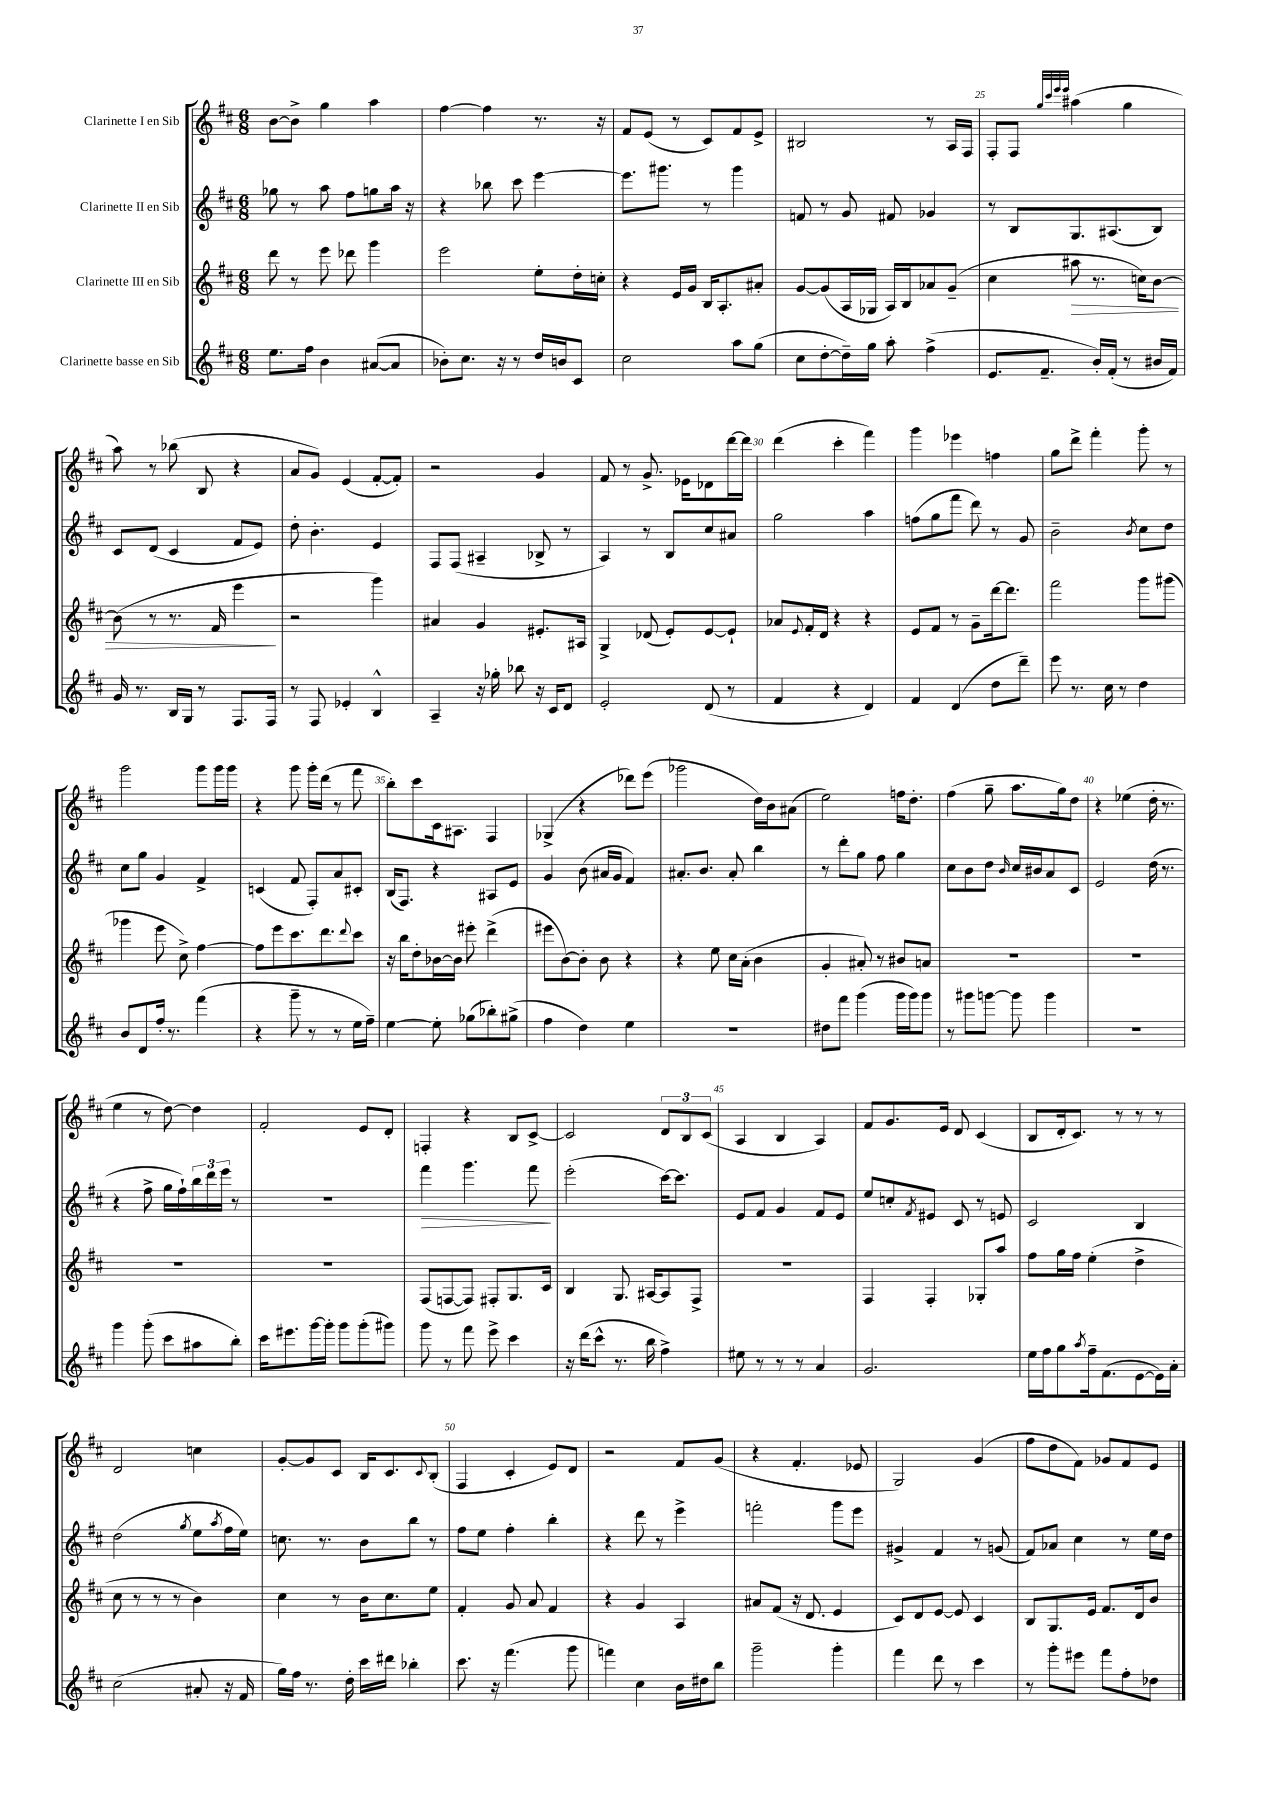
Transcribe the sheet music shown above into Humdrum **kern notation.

**kern	**kern	**dynam	**kern	**dynam	**kern
*part4	*part3	*part3	*part2	*part2	*part1
*staff4	*staff3	*staff3	*staff2	*staff2	*staff1
*I"Clarinette basse en Sib	*I"Clarinette III en Sib	*	*I"Clarinette II en Sib	*	*I"Clarinette I en Sib
*clefG2	*clefG2	*	*clefG2	*	*clefG2
*k[f#c#]	*k[f#c#]	*	*k[f#c#]	*	*k[f#c#]
*M6/8	*M6/8	*	*M6/8	*	*M6/8
=21	=21	=21	=21	=21	=21
8.ee\L	8ddd\	.	8gg-X\	.	[8b\L
.	8r	.	8r	.	8b^\J]
16ff#\Jk	.	.	.	.	.
4b\	8eee\	.	8aa\	.	4gg\
.	8ddd-X\	.	8ff#\L	.	.
([8a#X/L	4ggg\	.	8ggn\	.	4aa\
8a#/J]	.	.	16aa\Jk	.	.
.	.	.	16r	.	.
=22	=22	=22	=22	=22	=22
8b-X'\L)	2eee\	.	4r	.	[4ff#\
8.cc#\J	.	.	.	.	.
.	.	.	8bb-X\	.	4ff#\]
16r	.	.	.	.	.
8r	.	.	8ccc#\	.	.
16dd/LL	8ee'\L	.	[4eee\	.	8.r
16bn/J	.	.	.	.	.
8c#/J	16dd'\L	.	.	.	.
.	16ccn'\JJ	.	.	.	16r
=23	=23	=23	=23	=23	=23
2cc#\	4r	.	8.eee\L]	.	8f#/L
.	.	.	.	.	(8e/J
.	.	.	8.ggg#X\J	.	.
.	16e/LL	.	.	.	8r
.	16g/JJ	.	.	.	.
.	16B/KL	.	8r	.	8c#/L)
.	8.A'/	.	.	.	.
8aa\L	.	.	4ggg#\	.	8f#/
(8gg\J	8a#X'/J	.	.	.	8e^/J
=24	=24	=24	=24	=24	=24
8cc#\L	[8g/L	.	8fn/	.	2B#X/
[8dd'\	(8g/]	.	8r	.	.
16dd~\L])	16A/L	.	8g/	.	.
16gg\JJ	16G-X/JJ	.	.	.	.
8aa'\	16A/LL)	.	8f#X/	.	.
.	16B/J	.	.	.	.
(4ff#^\	8a-X/	.	4g-X/	.	8r
.	(8g~/J	.	.	.	16A/LL
.	.	.	.	.	16F#/JJ
=25	=25	=25	=25	=25	=25
8.e/L	4cc#\	.	8r	.	8F#'/L
.	.	.	8B/L	.	8F#/J
8.f#~/J	.	.	.	.	.
.	.	.	.	.	32qqgg/LLL
.	.	.	.	.	32qqccc#/
.	.	.	.	.	32qqeee/
.	.	.	.	.	32qqeee/JJJ
!	!	!LO:HP:b	!	!	!
.	8aa#X\	>	8.G/	.	(4aa#X\
16b'/LL)	8.r	.	.	.	.
(16f#'/JJ	.	.	(8.A#X/	.	.
8r	.	.	.	.	4gg\
.	16ccn\KL)	.	.	.	.
16b#X/LL	[8b\J	.	8B/J)	.	.
16f#/JJ)	.	.	.	.	.
!!LO:LB:g=z
=26	=26	=26	=26	=26	=26
16g/	(8b\]	.	8c#/L	.	8aa\)
8.r	.	.	.	.	.
.	8r	.	(8d/J	.	8r
16B/LL	8.r	.	4c#/	.	(8bb-X\
16G/JJ	.	.	.	.	.
8r	.	.	.	.	8B/
.	16f#/	.	.	.	.
8.F#/L	4eee\	.	8f#/L	.	4r
.	.	.	8e/J)	.	.
16F#/Jk	.	.	.	.	.
.	.	]	.	.	.
=27	=27	=27	=27	=27	=27
8r	2r	.	8dd'\	.	8a/L
8F#/	.	.	4.b'\	.	8g/J)
4e-X'/	.	.	.	.	(4e/
4B^^/	4ggg\)	.	4e/	.	[8f#'/L
.	.	.	.	.	8f#'/J])
=28	=28	=28	=28	=28	=28
4A~/	4a#X/	.	8F#/L	.	2r
.	.	.	(8F#/J	.	.
16r	4g/	.	4A#X~/	.	.
16gg-X'\	.	.	.	.	.
8bb-X\	.	.	.	.	.
16r	8.e#X'/L	.	8B-X^/	.	4g/
16c#/KL	.	.	.	.	.
8d/J	.	.	8r	.	.
.	16A#X/Jk	.	.	.	.
=29	=29	=29	=29	=29	=29
2e'/	4G^/	.	4A/)	.	8f#/
.	.	.	.	.	8r
.	(8d-X/	.	8r	.	8.g^/
.	8e'/L)	.	8B/L	.	.
.	.	.	.	.	16e-X\KL
(8d/	[8e/	.	8cc#/	.	8d-X\
8r	8e`/J]	.	8a#X/J	.	[16ddd\L
.	.	.	.	.	16ddd\JJ]
=30	=30	=30	=30	=30	=30
4f#/	8a-X/L	.	2gg\	.	(4ddd\
.	8qqe/	.	.	.	.
.	16f#'/L	.	.	.	.
.	16d/JJ	.	.	.	.
4r	4r	.	.	.	4ccc#'\
4d/)	4r	.	4aa\	.	4fff#\)
=31	=31	=31	=31	=31	=31
4f#/	8e/L	.	(8ffn\L	.	4ggg\
.	8f#/J	.	8gg\	.	.
(4d/	8r	.	8fff#\J	.	4eee-X\
.	8g~\L	.	8ddd\)	.	.
8dd\L	[16ddd\k	.	8r	.	4ffn\
.	8.ddd\J]	.	.	.	.
8ddd~\J)	.	.	8g/	.	.
=32	=32	=32	=32	=32	=32
8eee\	2fff#\	.	2b~\	.	8gg\L
8.r	.	.	.	.	8ddd^\J
.	.	.	.	.	4fff#'\
16cc#\	.	.	.	.	.
8r	.	.	.	.	.
.	.	.	8qb/	.	.
4dd\	8ggg\L	.	8cc#\L	.	8ggg'\
.	(8ggg#X\J	.	8dd\J	.	8r
!!LO:LB:g=z
=33	=33	=33	=33	=33	=33
8b/L	4ggg-X\	.	8cc#\L	.	2ggg\
8d/	.	.	8gg\J	.	.
16ff#'/Jk	8eee\	.	4g/	.	.
8.r	.	.	.	.	.
.	8cc#^\)	.	.	.	.
(4fff#\	[4ff#\	.	4f#^/	.	8ggg\L
.	.	.	.	.	16ggg\L
.	.	.	.	.	16ggg\JJ
=34	=34	=34	=34	=34	=34
4r	8ff#\L]	.	(4cn/	.	4r
.	8eee\	.	.	.	.
8ggg~\	8.ccc#\	.	8f#/	.	8ggg\
8r	.	.	8F#'/L)	.	16ggg'\LL
.	8.ddd\	.	.	.	(16ddd\JJ
8r	.	.	8a/	.	8r
.	8qqddd/	.	.	.	.
16ee\LL	8ccc#\J	.	8c#X'/J	.	8fff#\
16ff#~\JJ)	.	.	.	.	.
=35	=35	=35	=35	=35	=35
[4ee\	16r	.	(16B/KL	.	8bb'\L)
.	16bb\KL	.	8.F#/J)	.	.
.	8dd'\	.	.	.	8ccc#\
8ee'\]	[16b-X\L	.	4r	.	16c#\k
.	16b-\JJ]	.	.	.	8.A#X\J
(8gg-X\L	8eee#X'\	.	.	.	.
8bb-X'\)	(4ddd^\	.	8A#X/L	.	4F#/
(8gg#X^\J	.	.	8e/J	.	.
=36	=36	=36	=36	=36	=36
4ff#\	8eee#X\L	.	4g/	.	(4G-X^/
.	[8b\)	.	.	.	.
4dd\)	8b'\J]	.	(8b\	.	4r
.	8b\	.	16a#X/LL	.	.
.	.	.	16g/JJ	.	.
4ee\	4r	.	4f#/)	.	8ddd-X\L)
.	.	.	.	.	(8eee\J
=37	=37	=37	=37	=37	=37
2.r	4r	.	8.a#X'/L	.	2ggg-X\
.	.	.	8.b/J	.	.
.	8ee\	.	.	.	.
.	16cc#\LL	.	8a#'/	.	.
.	(16a'\JJ	.	.	.	.
.	4b\	.	4bb\	.	16dd\LL)
.	.	.	.	.	16b\J
.	.	.	.	.	(8a#X\J
=38	=38	=38	=38	=38	=38
8dd#X\L	4g'/	.	8r	.	2ee\)
8fff#\J	.	.	8ddd'\L	.	.
(4ggg\	8a#X'/)	.	8gg\J	.	.
.	8r	.	8ff#\	.	.
16ggg\LL	8b#X/L	.	4gg\	.	16ffn\KL
16ggg\J)	.	.	.	.	8.dd'\J
8ggg\J	8an/J	.	.	.	.
=39	=39	=39	=39	=39	=39
8r	2.r	.	8cc#\L	.	(4ff#\
8ggg#X\L	.	.	8b\	.	.
[8gggn\J	.	.	8dd\J	.	8gg~\
.	.	.	16qqb/	.	.
8ggg\]	.	.	16cc#/LL	.	8.aa\L
.	.	.	16b#X/J	.	.
4ggg\	.	.	8a/	.	.
.	.	.	.	.	16gg\k)
.	.	.	8c#/J	.	8dd\J
=40	=40	=40	=40	=40	=40
2.r	2.r	.	2e/	.	4r
.	.	.	.	.	(4ee-X\
.	.	.	(16dd\	.	16dd'\
.	.	.	8.r	.	8.r
!!LO:LB:g=z
=41	=41	=41	=41	=41	=41
4ggg\	2.r	.	4r	.	4ee\
(8ggg'\	.	.	8ff#^\	.	8r
8ccc#\L	.	.	16gg\LL	.	[8dd\)
.	.	.	16ff#`\)	.	.
8aa#X\	.	.	24bb\	.	4dd\]
.	.	.	24ddd\	.	.
.	.	.	24eee\JJ	.	.
8bb'\J)	.	.	8r	.	.
=42	=42	=42	=42	=42	=42
16ccc#\KL	2.r	.	2.r	.	2f#'/
8.eee#X\	.	.	.	.	.
[16ggg\L	.	.	.	.	.
16ggg'\JJ]	.	.	.	.	.
8ggg\L	.	.	.	.	.
(8ggg'\	.	.	.	.	8e/L
8ggg#X\J)	.	.	.	.	8d'/J
=43	=43	=43	=43	=43	=43
!	!	!	!	!LO:HP:b	!
8ggg\	(8F#/L	.	4fff#\	>	4Fn'/
8r	[8Fn/	.	.	.	.
8fff#\	8F/J])	.	4.ggg\	.	4r
8eee^\	8F#X'/L	.	.	.	.
4ccc#\	8.G/	.	.	.	8B/L
.	.	.	8fff#\	.	[8c#^/J
.	16c#/Jk	.	.	.	.
.	.	.	.	]	.
=44	=44	=44	=44	=44	=44
16r	4B/	.	(2eee'\	.	2c#/]
(16ddd\KL	.	.	.	.	.
8ccc#^^\J	.	.	.	.	.
8.r	8.G/	.	.	.	.
16bb\	[16A#X/KL	.	.	.	.
4ff#^\)	8A#/]	.	[16ccc#\KL)	.	12d/L
.	.	.	8.ccc#\J]	.	.
.	.	.	.	.	12B/
.	8F#^/J	.	.	.	.
.	.	.	.	.	(12c#/J
=45	=45	=45	=45	=45	=45
8ee#X\	2.r	.	8e/L	.	4A/
8r	.	.	8f#/J	.	.
8r	.	.	4g/	.	4B/
8r	.	.	.	.	.
4a/	.	.	8f#/L	.	4A/)
.	.	.	8e/J	.	.
=46	=46	=46	=46	=46	=46
2.g/	4F#/	.	8ee/L	.	8f#/L
.	.	.	8ccn'/	.	8.g/
.	.	.	8qf#/	.	.
.	4F#'/	.	8e#X/J	.	.
.	.	.	.	.	16e/Jk
.	.	.	8c#/	.	8d/
.	8G-X'/L	.	8r	.	(4c#/
.	8aa/J	.	8en/	.	.
=47	=47	=47	=47	=47	=47
16ee\LL	8ff#\L	.	2c#/	.	8B/L
16ff#\J	.	.	.	.	.
8gg\	16gg\L	.	.	.	16d'/k
.	16ff#\JJ	.	.	.	8.c#/J)
8qaa/	.	.	.	.	.
16ff#~\k	(4ee'\	.	.	.	.
(8.f#\	.	.	.	.	.
.	.	.	.	.	8r
[8e\	4dd^\	.	4B/	.	8r
16e\L])	.	.	.	.	8r
16a'\JJ	.	.	.	.	.
!!LO:LB:g=z
=48	=48	=48	=48	=48	=48
(2cc#\	8cc#\	.	(2dd\	.	2d/
.	8r	.	.	.	.
.	8r	.	.	.	.
.	8r	.	.	.	.
.	.	.	8qgg/	.	.
8a#X'/	4b\)	.	8ee\L	.	4ccn\
.	.	.	8qaa/	.	.
16r	.	.	16ff#\L	.	.
16f#/	.	.	16ee\JJ)	.	.
=49	=49	=49	=49	=49	=49
16gg\LL)	4cc#\	.	8.ccn\	.	[8g'/L
16ff#\JJ	.	.	.	.	.
8.r	.	.	.	.	8g/]
.	.	.	8.r	.	.
.	8r	.	.	.	8c#/J
16dd'\	.	.	.	.	.
16ccc#\LL	16b\KL	.	8b\L	.	16B/KL
16ddd#X\JJ	8.cc#\	.	.	.	8.c#/
4bb-X'\	.	.	8bb\J	.	.
.	.	.	.	.	8qqc#/
.	8ee\J	.	8r	.	(8B'/J
=50	=50	=50	=50	=50	=50
8.ccc#\	4f#'/	.	8ff#\L	.	4F#/
.	.	.	8ee\J	.	.
16r	.	.	.	.	.
(4.fff#\	8g/	.	4ff#'\	.	4c#'/
.	8a/	.	.	.	.
.	4f#/	.	4bb'\	.	8e/L)
8ggg\	.	.	.	.	8d/J
=51	=51	=51	=51	=51	=51
4fffn\)	4r	.	4r	.	2r
4cc#\	4g/	.	8ddd\	.	.
.	.	.	8r	.	.
16b\LL	4A/	.	4eee^\	.	8f#/L
16dd#X\J	.	.	.	.	.
8bb\J	.	.	.	.	(8g/J
=52	=52	=52	=52	=52	=52
2ggg~\	8a#X/L	.	2fffn'\	.	4r
.	(8f#/J	.	.	.	.
.	16r	.	.	.	4.f#'/
.	8.d/	.	.	.	.
4ggg'\	4e/	.	8ggg\L	.	.
.	.	.	8eee\J	.	8e-X/
=53	=53	=53	=53	=53	=53
4fff#\	8c#/L)	.	4g#X^/	.	2G/)
.	8d/	.	.	.	.
8ddd\	[8e/J	.	4f#/	.	.
8r	8e/]	.	.	.	.
4ccc#\	4c#/	.	8r	.	(4g/
.	.	.	(8gn/	.	.
=54	=54	=54	=54	=54	=54
8r	8B/L	.	8f#/L)	.	8ff#\L
8ggg'\L	8.G/	.	8a-X/J	.	8dd\
8eee#X\J	.	.	4cc#\	.	8f#\J)
.	16e/Jk	.	.	.	.
8fff#\L	8.f#/L	.	.	.	8g-X/L
8ff#'\	.	.	8r	.	8f#/
.	16d/k	.	.	.	.
8dd-X\J	8b/J	.	16ee\LL	.	8e/J
.	.	.	16dd\JJ	.	.
==	==	==	==	==	==
*-	*-	*-	*-	*-	*-
